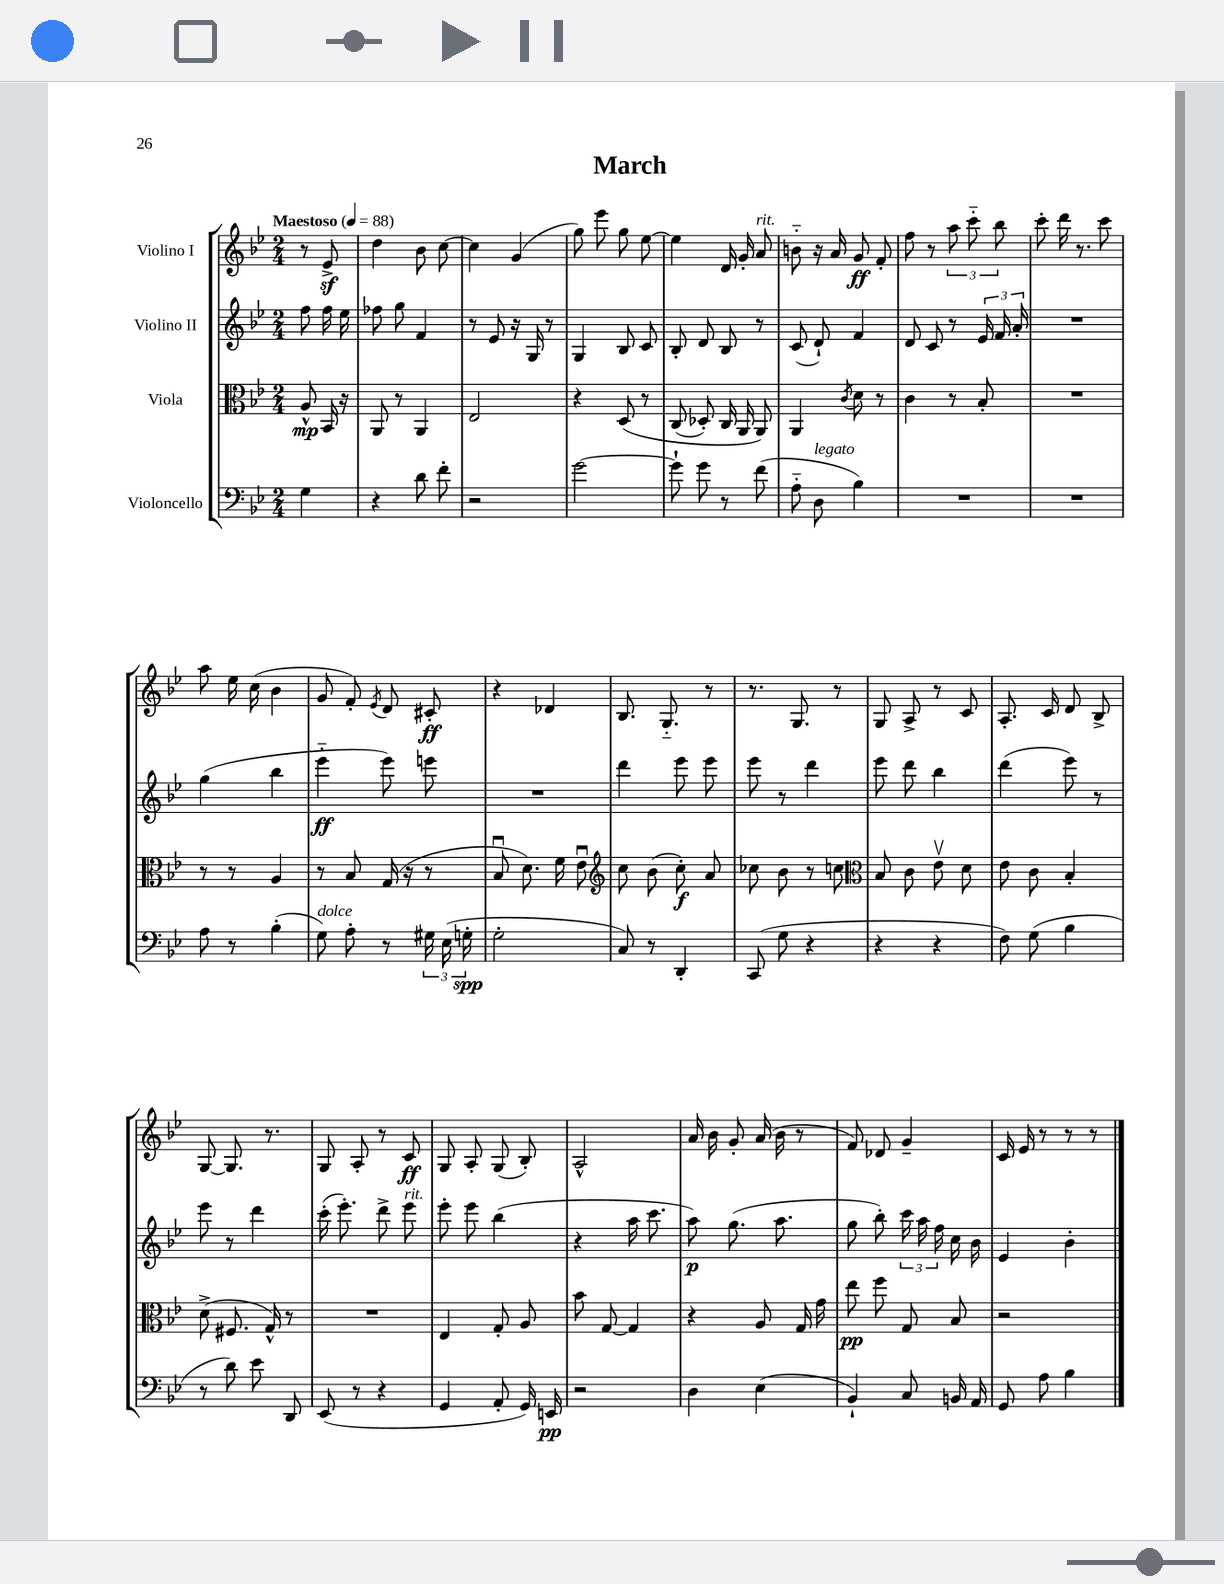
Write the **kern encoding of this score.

**kern	**dynam	**kern	**dynam	**kern	**dynam	**kern	**dynam
*part4	*part4	*part3	*part3	*part2	*part2	*part1	*part1
*staff4	*staff4	*staff3	*staff3	*staff2	*staff2	*staff1	*staff1
*I"Violoncello	*	*I"Viola	*	*I"Violino II	*	*I"Violino I	*
*clefF4	*	*clefC3	*	*clefG2	*	*clefG2	*
*k[b-e-]	*	*k[b-e-]	*	*k[b-e-]	*	*k[b-e-]	*
*M2/4	*	*M2/4	*	*M2/4	*	*M2/4	*
*MM88	*	*MM88	*	*MM88	*	*MM88	*
=	=	=	=	=	=	=	=
!	!	!	!	!	!	!LO:TX:a:B:t=Maestoso	!
4G\	.	8A^^/	mp	8ff\	.	8r	.
.	.	16BB-/	.	16ff\	.	8e-z^/	.
.	.	16r	.	16ee-\	.	.	.
=1	=1	=1	=1	=1	=1	=1	=1
4r	.	8AA/	.	8ff-X\	.	4dd\	.
.	.	8r	.	8gg\	.	.	.
8d\	.	4AA/	.	4f/	.	8b-\	.
8f'\	.	.	.	.	.	[8cc\	.
=2	=2	=2	=2	=2	=2	=2	=2
2r	.	2E-/	.	8r	.	4cc\]	.
.	.	.	.	8e-/	.	.	.
.	.	.	.	16r	.	(4g/	.
.	.	.	.	16G/	.	.	.
.	.	.	.	8r	.	.	.
=3	=3	=3	=3	=3	=3	=3	=3
[2g\	.	4r	.	4G/	.	8gg\)	.
.	.	.	.	.	.	8eee-\	.
.	.	(8D/	.	8B-/	.	8gg\	.
.	.	8r	.	8c/	.	[8ee-\	.
=4	=4	=4	=4	=4	=4	=4	=4
8g`\]	.	(8C/	.	8B-'/	.	4ee-\]	.
8g\	.	8D-X'/)	.	8d/	.	.	.
8r	.	16C/	.	8B-/	.	16d/	.
.	.	16AA/	.	.	.	16g'/	.
!	!	!	!	!	!	!LO:TX:a:i:t=rit.	!
(8f\	.	8AA/)	.	8r	.	8a/	.
=5	=5	=5	=5	=5	=5	=5	=5
8A\	.	4AA/	.	(8c/	.	8bn\	.
!LO:TX:a:i:t=legato	!	!	!	!	!	!	!
8D\	.	.	.	8d`/)	.	16r	.
.	.	.	.	.	.	16a/	.
.	.	8qc/	.	.	.	.	.
4B-\)	.	8d\	.	4f/	.	8g/	ff
.	.	8r	.	.	.	8f'/	.
=6	=6	=6	=6	=6	=6	=6	=6
2r	.	4c\	.	8d/	.	8ff\	.
.	.	.	.	8c/	.	8r	.
.	.	8r	.	8r	.	12aa\	.
.	.	.	.	.	.	12ccc\	.
.	.	8B-'/	.	24e-/	.	.	.
.	.	.	.	24f/	.	12bb-\	.
.	.	.	.	24a'/	.	.	.
=7	=7	=7	=7	=7	=7	=7	=7
2r	.	2r	.	2r	.	8ccc'\	.
.	.	.	.	.	.	16ddd\	.
.	.	.	.	.	.	8.r	.
.	.	.	.	.	.	8ccc\	.
!!LO:LB:g=z
=8	=8	=8	=8	=8	=8	=8	=8
8A\	.	8r	.	(4gg\	.	8aa\	.
8r	.	8r	.	.	.	16ee-\	.
.	.	.	.	.	.	(16cc\	.
(4B-'\	.	4A/	.	4bb-\	.	4b-\	.
=9	=9	=9	=9	=9	=9	=9	=9
!LO:TX:a:i:t=dolce	!	!	!	!	!	!	!
8G\)	.	8r	.	4eee-\	ff	8g/	.
8A'\	.	8B-/	.	.	.	8f'/)	.
.	.	.	.	.	.	8qe-/	.
8r	.	(16G/	.	8eee-\)	.	8d/	.
.	.	16r	.	.	.	.	.
24G#X\	.	8r	.	8eeen\	.	8c#X'/	ff
(24E-\	.	.	.	.	.	.	.
24Gn'\	spp	.	.	.	.	.	.
=10	=10	=10	=10	=10	=10	=10	=10
2G'\	.	8B-u/	.	2r	.	4r	.
.	.	8.d\)	.	.	.	.	.
.	.	.	.	.	.	4d-X/	.
.	.	16f\	.	.	.	.	.
.	.	8e-u\	.	.	.	.	.
=11	=11	=11	=11	=11	=11	=11	=11
*	*	*clefG2	*	*	*	*	*
8C/)	.	8cc\	.	4ddd\	.	8.B-/	.
8r	.	(8b-\	.	.	.	.	.
.	.	.	.	.	.	8.G/	.
4DD'/	.	8cc'\)	f	8eee-\	.	.	.
.	.	8a/	.	8eee-\	.	8r	.
=12	=12	=12	=12	=12	=12	=12	=12
(8CC/	.	8cc-X\	.	8eee-\	.	8.r	.
8G\	.	8b-\	.	8r	.	.	.
.	.	.	.	.	.	8.G/	.
4r	.	8r	.	4ddd\	.	.	.
.	.	8ccn\	.	.	.	8r	.
=13	=13	=13	=13	=13	=13	=13	=13
*	*	*clefC3	*	*	*	*	*
4r	.	8B-/	.	8eee-\	.	8G/	.
.	.	8c\	.	8ddd\	.	8A^/	.
4r	.	8e-v\	.	4bb-\	.	8r	.
.	.	8d\	.	.	.	8c/	.
=14	=14	=14	=14	=14	=14	=14	=14
8F\)	.	8e-\	.	(4ddd\	.	8.A'/	.
(8G\	.	8c\	.	.	.	.	.
.	.	.	.	.	.	16c/	.
4B-\	.	4B-'/	.	8eee-\)	.	8d/	.
.	.	.	.	8r	.	8B-^/	.
!!LO:LB:g=z
=15	=15	=15	=15	=15	=15	=15	=15
8r	.	(8d^\	.	8eee-\	.	[8G/	.
8d\)	.	8.F#X/	.	8r	.	8.G/]	.
8e-\	.	.	.	4ddd\	.	.	.
.	.	16G^^/)	.	.	.	8.r	.
8DD/	.	8r	.	.	.	.	.
=16	=16	=16	=16	=16	=16	=16	=16
(8EE-/	.	2r	.	(16ccc'\	.	8G/	.
.	.	.	.	8.eee-'\)	.	.	.
8r	.	.	.	.	.	8A'/	.
4r	.	.	.	8ddd^\	.	8r	.
!	!	!	!	!LO:TX:a:i:t=rit.	!	!	!
.	.	.	.	8eee-\	.	8c/	ff
=17	=17	=17	=17	=17	=17	=17	=17
4GG/	.	4E-/	.	8eee-'\	.	8G/	.
.	.	.	.	8eee-\	.	8A'/	.
8AA'/	.	8G'/	.	(4bb-\	.	(8G/	.
16GG/)	.	8A/	.	.	.	8B-'/)	.
16EEn/	pp	.	.	.	.	.	.
=18	=18	=18	=18	=18	=18	=18	=18
2r	.	8b-\	.	4r	.	2A^^/	.
.	.	[8G/	.	.	.	.	.
.	.	4G/]	.	16aa\	.	.	.
.	.	.	.	8.ccc\	.	.	.
=19	=19	=19	=19	=19	=19	=19	=19
4D\	.	4r	.	8aa\)	p	16a/	.
.	.	.	.	.	.	16b-\	.
.	.	.	.	(8.gg\	.	8g'/	.
(4E-\	.	8A/	.	.	.	(16a/	.
.	.	.	.	8.aa\	.	16b-\	.
.	.	16G/	.	.	.	8r	.
.	.	16g\	.	.	.	.	.
=20	=20	=20	=20	=20	=20	=20	=20
4BB-`/)	.	8ee-\	pp	8gg\	.	8f/)	.
.	.	8ff\	.	8bb-'\)	.	8d-X/	.
8C/	.	8G/	.	24ccc\	.	4g~/	.
.	.	.	.	24aa\	.	.	.
.	.	.	.	24ff\	.	.	.
16BBn/	.	8B-/	.	16cc\	.	.	.
16AA/	.	.	.	16b-\	.	.	.
=21	=21	=21	=21	=21	=21	=21	=21
8GG/	.	2r	.	4e-/	.	16c/	.
.	.	.	.	.	.	16e-/	.
8A\	.	.	.	.	.	8r	.
4B-\	.	.	.	4b-'\	.	8r	.
.	.	.	.	.	.	8r	.
==	==	==	==	==	==	==	==
*-	*-	*-	*-	*-	*-	*-	*-
